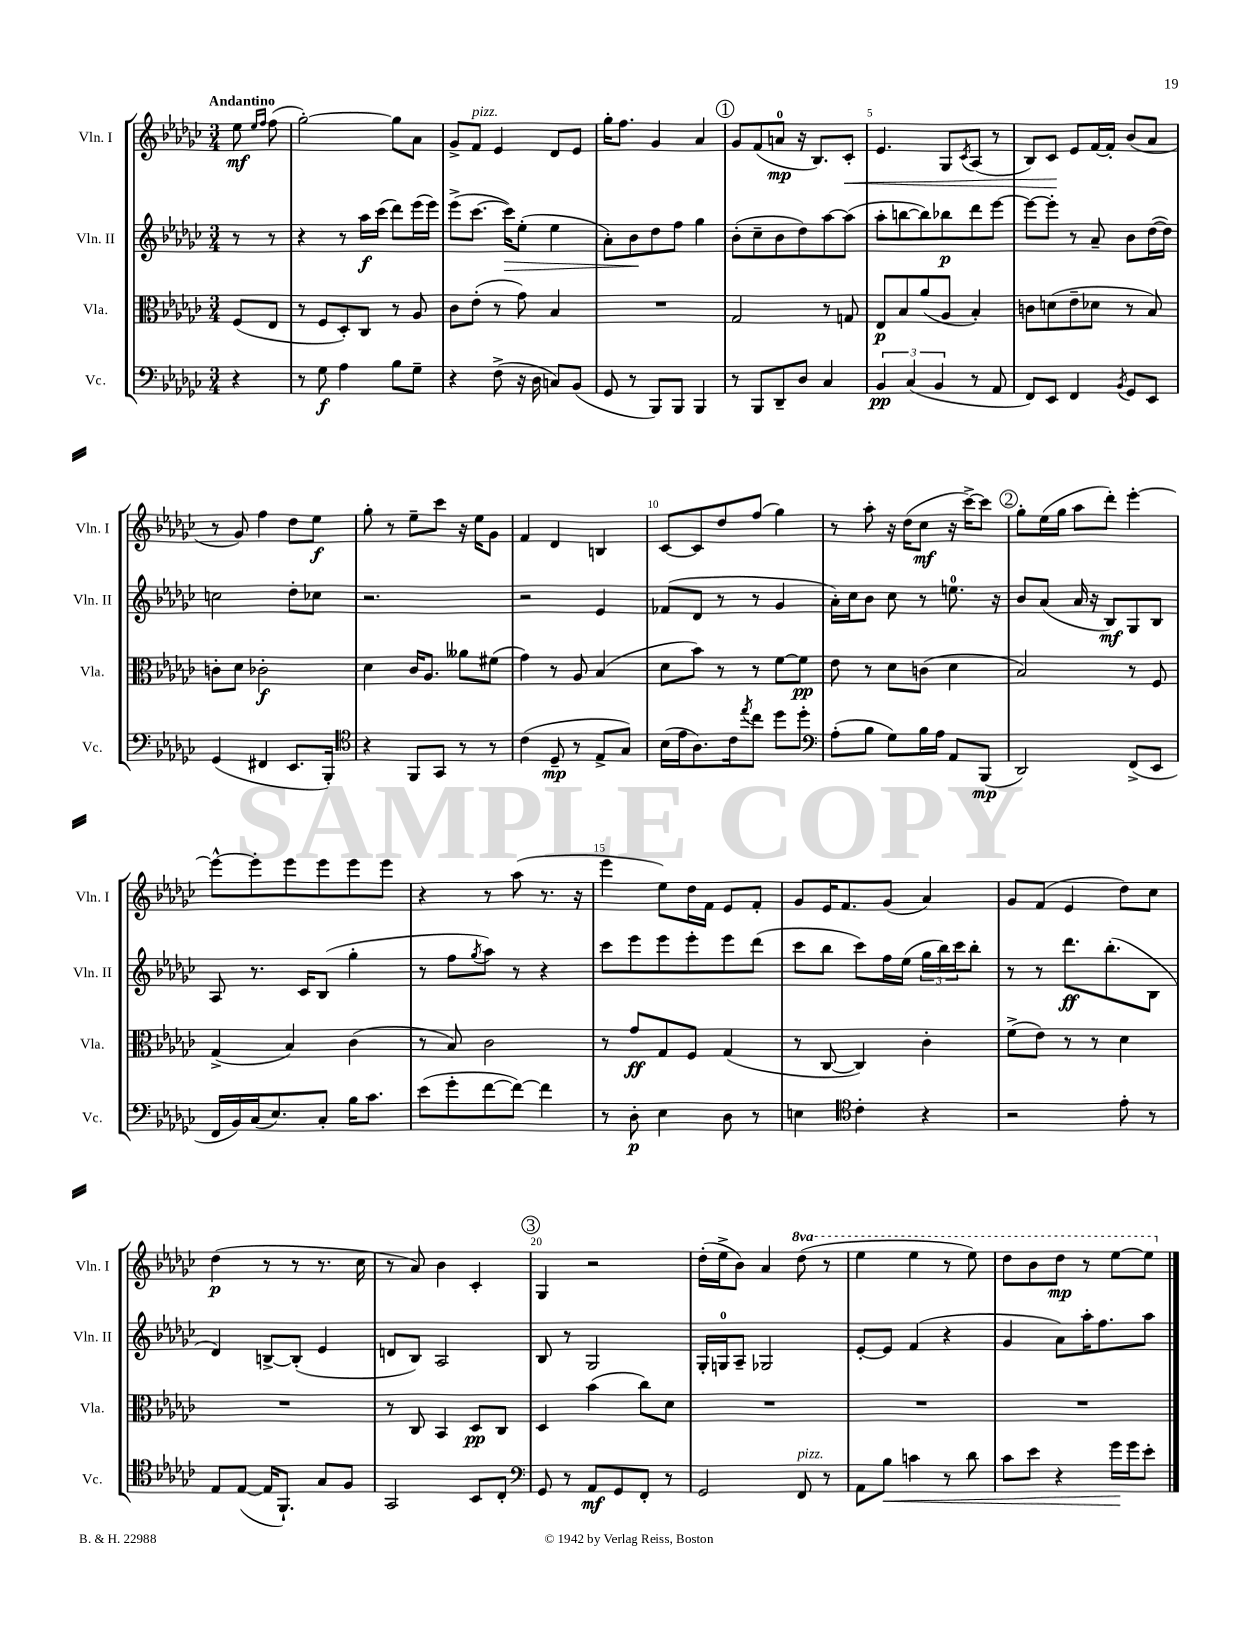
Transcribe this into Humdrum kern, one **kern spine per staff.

**kern	**dynam	**kern	**dynam	**kern	**dynam	**kern	**dynam
*part4	*part4	*part3	*part3	*part2	*part2	*part1	*part1
*staff4	*staff4	*staff3	*staff3	*staff2	*staff2	*staff1	*staff1
*I"Vc.	*	*I"Vla.	*	*I"Vln. II	*	*I"Vln. I	*
*I'Vc.	*	*I'Vla.	*	*I'Vln. II	*	*I'Vln. I	*
*clefF4	*	*clefC3	*	*clefG2	*	*clefG2	*
*k[b-e-a-d-g-c-]	*	*k[b-e-a-d-g-c-]	*	*k[b-e-a-d-g-c-]	*	*k[b-e-a-d-g-c-]	*
*M3/4	*	*M3/4	*	*M3/4	*	*M3/4	*
=	=	=	=	=	=	=	=
!	!	!	!	!	!	!LO:TX:a:B:t=Andantino	!
4r	.	(8F/L	.	8r	.	8ee-\	mf
.	.	.	.	.	.	16qqee-/LL	.
.	.	.	.	.	.	16qqff/JJ	.
.	.	8E-/J	.	8r	.	(8ff\	.
=1	=1	=1	=1	=1	=1	=1	=1
8r	.	8r	.	4r	.	[2gg-'\)	.
8G-\	f	8F/L	.	.	.	.	.
4A-\	.	8D-'/)	.	8r	.	.	.
.	.	8C-/J	.	16aa-\LL	f	.	.
.	.	.	.	(16ccc-\JJ	.	.	.
8B-\L	.	8r	.	8ddd-\L)	.	8gg-\L]	.
8G-~\J	.	8A-/	.	(16eee-\L	.	8a-\J	.
.	.	.	.	16eee-\JJ)	.	.	.
=2	=2	=2	=2	=2	=2	=2	=2
4r	.	8c-\L	.	(8eee-^\L	.	8g-^/L	.
!	!	!	!	!	!	!LO:TX:a:i:t=pizz.	!
.	.	(8e-'\J	.	[8.ccc-\J	.	8f/J	.
(8F^\	.	8r	.	.	.	4e-/	.
!	!	!	!	!	!LO:HP:b	!	!
.	.	.	.	16ccc-\KL])	>	.	.
16r	.	8g-\)	.	(8ee-'\J	.	.	.
16D-\	.	.	.	.	.	.	.
8Cn/L)	.	4B-/	.	4ee-\	.	8d-/L	.
(8BB-/J	.	.	.	.	.	8e-/J	.
=3	=3	=3	=3	=3	=3	=3	=3
8GG-/	.	2.r	.	8a-'\L)	.	16gg-'\KL	.
.	.	.	.	.	.	8.ff\J	.
8r	.	.	.	8b-\	.	.	.
8BBB-/L)	.	.	.	8dd-\	]	4g-/	.
8BBB-/J	.	.	.	8ff\J	.	.	.
4BBB-/	.	.	.	4gg-\	.	4a-/	.
!!LO:REH:place=s1:t=1
=4	=4	=4	=4	=4	=4	=4	=4
8r	.	2G-/	.	(8b-'\L	.	8g-/L	.
8BBB-/L	.	.	.	8cc-~\	.	(8f/	.
8DD-~/	.	.	.	8b-\	.	8an/J	mp
8D-/J	.	.	.	8dd-\)	.	16r	.
.	.	.	.	.	.	8.B-/L)	.
4C-/	.	8r	.	[8aa-\	.	.	.
!	!	!	!	!	!	!	!LO:HP:b
.	.	8Gn/	.	(8aa-\J]	.	8c-'/J	<
=5	=5	=5	=5	=5	=5	=5	=5
6BB-/	pp	8E-/L	p	8aa-'\L	.	4.e-/	.
.	.	8B-/	.	[8bbn\	.	.	.
(6C-/	.	.	.	.	.	.	.
.	.	(8a-/	.	8bb\])	.	.	.
6BB-/	.	.	.	.	.	.	.
.	.	8A-/J	.	8bb-X\	p	8G-/L	.
.	.	.	.	.	.	8qc-/	.
8r	.	4B-'/)	.	8ddd-\	.	(8A-/J	.
8AA-/	.	.	.	[8eee-\J	.	8r	.
=6	=6	=6	=6	=6	=6	=6	=6
8FF/L)	.	8cn\L	.	8eee-\L_	.	8B-/L)	.
8EE-/J	.	(8dn\	.	8eee-'\J]	.	8c-/J	.
4FF/	.	8e-~\	.	8r	.	8e-/L	[
.	.	8d-X\J	.	8a-~/	.	[16f/L	.
.	.	.	.	.	.	16f'/JJ]	.
8qBB-/	.	.	.	.	.	.	.
8GG-/L	.	8r	.	8b-\L	.	(8b-/L	.
8EE-/J	.	8B-/)	.	([16dd-\L	.	8a-/J	.
.	.	.	.	16dd-\JJ])	.	.	.
!!LO:LB:g=z
=7	=7	=7	=7	=7	=7	=7	=7
(4GG-/	.	8cn'\L	.	2ccn\	.	8r	.
.	.	8d-\J	.	.	.	8g-/)	.
4FF#X/	.	2c-X'\	f	.	.	4ff\	.
8.EE-/L	.	.	.	8dd-'\L	.	8dd-\L	.
.	.	.	.	8cc-X\J	.	8ee-\J	f
16BBB-'/Jk)	.	.	.	.	.	.	.
=8	=8	=8	=8	=8	=8	=8	=8
*clefC4	*	*	*	*	*	*	*
4r	.	4d-\	.	2.r	.	8gg-'\	.
.	.	.	.	.	.	8r	.
8FF/L	.	16c-/KL	.	.	.	8ee-~\L	.
.	.	8.A-/J	.	.	.	.	.
8GG-/J	.	.	.	.	.	8ccc-\J	.
8r	.	8a--X\L	.	.	.	16r	.
.	.	.	.	.	.	16ee-\KL	.
8r	.	(8f#X\J	.	.	.	8g-\J	.
=9	=9	=9	=9	=9	=9	=9	=9
(4c-\	.	4g-\)	.	2r	.	4f/	.
8D-~/	mp	8r	.	.	.	4d-/	.
8r	.	8A-/	.	.	.	.	.
8E-^/L	.	(4B-/	.	4e-/	.	4Bn/	.
8G-/J)	.	.	.	.	.	.	.
=10	=10	=10	=10	=10	=10	=10	=10
(16B-\LL	.	8d-\L	.	(8f-X/L	.	[8c-/L	.
16e-\J	.	.	.	.	.	.	.
8.A-\)	.	8b-\J)	.	8d-/J	.	8c-/]	.
.	.	8r	.	8r	.	8dd-/	.
16c-\k	.	.	.	.	.	.	.
8qee-/	.	.	.	.	.	.	.
8cc-\J	.	8r	.	8r	.	(8ff/J	.
8dd-\L	.	[8f\L	.	4g-/	.	4gg-\)	.
8dd-'\J	.	8f\J]	pp	.	.	.	.
=11	=11	=11	=11	=11	=11	=11	=11
*clefF4	*	*	*	*	*	*	*
(8A-'\L	.	8e-\	.	16a-'\LL)	.	8r	.
.	.	.	.	16cc-\J	.	.	.
8B-\J	.	8r	.	8b-\J	.	8aa-'\	.
8G-\L)	.	8d-\L	.	8cc-\	.	16r	.
.	.	.	.	.	.	(16dd-\KL	.
16B-\L	.	(8cn\J	.	8r	.	8cc-\J	mf
16A-\JJ	.	.	.	.	.	.	.
8AA-/L	.	4d-\	.	8.een\	.	16r	.
.	.	.	.	.	.	[16ccc-^\KL)	.
(8BBB-/J	mp	.	.	.	.	8ccc-\J]	.
.	.	.	.	16r	.	.	.
!!LO:REH:place=s1:t=2
=12	=12	=12	=12	=12	=12	=12	=12
2DD-/)	.	2B-/)	.	8b-/L	.	8gg-'\L	.
.	.	.	.	(8a-/J	.	(16ee-\L	.
.	.	.	.	.	.	16gg-\JJ	.
.	.	.	.	16a-/	.	8aa-\L	.
.	.	.	.	16r	.	.	.
.	.	.	.	8B-/L)	mf	8ddd-'\J)	.
(8FF^/L	.	8r	.	8G-/	.	[4eee-'\	.
8EE-/J	.	8F/	.	8B-/J	.	.	.
!!LO:LB:g=z
=13	=13	=13	=13	=13	=13	=13	=13
16FF/LL	.	(4G-^/	.	8A-/	.	8eee-^^\L_	.
16BB-/)	.	.	.	.	.	.	.
(16C-/J	.	.	.	8.r	.	8eee-'\]	.
8.E-/)	.	.	.	.	.	.	.
.	.	4B-/)	.	.	.	8eee-\	.
.	.	.	.	16c-/KL	.	.	.
8C-'/J	.	.	.	(8B-/J	.	8eee-\	.
16B-\KL	.	(4c-\	.	4gg-'\	.	8eee-\	.
8.c-\J	.	.	.	.	.	.	.
.	.	.	.	.	.	8eee-\J	.
=14	=14	=14	=14	=14	=14	=14	=14
(8e-\L	.	8r	.	8r	.	4r	.
8g-'\	.	8B-/)	.	8ff\L	.	.	.
.	.	.	.	8qgg-/	.	.	.
[8f\	.	2c-\	.	8aa-\J)	.	8r	.
8f\J_)	.	.	.	8r	.	(8aa-\	.
4f\]	.	.	.	4r	.	8.r	.
.	.	.	.	.	.	16r	.
=15	=15	=15	=15	=15	=15	=15	=15
8r	.	8r	.	8ccc-\L	.	4eee-\	.
8D-'\	p	8g-/L	ff	8eee-\	.	.	.
4E-\	.	8G-/	.	8eee-\	.	8ee-\L)	.
.	.	8F/J	.	8eee-'\	.	16dd-\L	.
.	.	.	.	.	.	16f\JJ	.
8D-\	.	(4G-/	.	8eee-\	.	8e-/L	.
8r	.	.	.	(8ddd-\J	.	8f'/J	.
=16	=16	=16	=16	=16	=16	=16	=16
4En\	.	8r	.	8ccc-\L	.	8g-/L	.
.	.	[8C-/	.	8bb-\J	.	16e-/K	.
.	.	.	.	.	.	8.f/	.
*clefC4	*	*	*	*	*	*	*
4c-'\	.	4C-/])	.	8ccc-\L)	.	.	.
.	.	.	.	16ff\L	.	(8g-/J	.
.	.	.	.	(16ee-\JJ	.	.	.
4r	.	4c-'\	.	24gg-\LL	.	4a-/)	.
.	.	.	.	24bb-\)	.	.	.
.	.	.	.	24ccc-\J	.	.	.
.	.	.	.	8bb-'\J	.	.	.
=17	=17	=17	=17	=17	=17	=17	=17
2r	.	(8f^\L	.	8r	.	8g-/L	.
.	.	8e-\J)	.	8r	.	(8f/J	.
.	.	8r	.	8.ddd-\L	ff	4e-/	.
.	.	8r	.	.	.	.	.
.	.	.	.	(8.bb-'\	.	.	.
8e-'\	.	4d-\	.	.	.	8dd-\L)	.
8r	.	.	.	8B-\J	.	8cc-\J	.
!!LO:LB:g=z
=18	=18	=18	=18	=18	=18	=18	=18
8E-/L	.	2.r	.	4d-/)	.	(4dd-\	p
([8E-/J	.	.	.	.	.	.	.
16E-/KL]	.	.	.	[8Bn^/L	.	8r	.
8.FF`/J)	.	.	.	.	.	.	.
.	.	.	.	(8B'/J]	.	8r	.
8G-/L	.	.	.	4e-/	.	8.r	.
8F/J	.	.	.	.	.	.	.
.	.	.	.	.	.	16cc-\	.
=19	=19	=19	=19	=19	=19	=19	=19
2GG-/	.	8r	.	8dn/L	.	8r	.
.	.	8C-/	.	8B-/J)	.	8a-/)	.
.	.	4BB-/	.	2A-/	.	4b-\	.
8BB-/L	.	8D-/L	pp	.	.	4c-'/	.
8C-'/J	.	8C-/J	.	.	.	.	.
!!LO:REH:place=s1:t=3
=20	=20	=20	=20	=20	=20	=20	=20
*clefF4	*	*	*	*	*	*	*
8GG-/	.	4D-/	.	8B-/	.	4G-/	.
8r	.	.	.	8r	.	.	.
8AA-/L	mf	(4b-\	.	2G-/	.	2r	.
8GG-/	.	.	.	.	.	.	.
8FF'/J	.	8cc-\L)	.	.	.	.	.
8r	.	8d-\J	.	.	.	.	.
=21	=21	=21	=21	=21	=21	=21	=21
2GG-/	.	2.r	.	16G-'/LL	.	(16dd-'\LL	.
.	.	.	.	16Gn/J	.	16ee-^\J	.
.	.	.	.	8A-~/J	.	8b-\J)	.
.	.	.	.	2G-X/	.	4a-/	.
*	*	*	*	*	*	*8va	*
!LO:TX:a:i:t=pizz.	!	!	!	!	!	!	!
8FF/	.	.	.	.	.	(8ddd-\	.
8r	.	.	.	.	.	8r	.
=22	=22	=22	=22	=22	=22	=22	=22
8AA-\L	.	2.r	.	[8e-'/L	.	4eee-\	.
!	!LO:HP:b	!	!	!	!	!	!
8B-\J	<	.	.	8e-/J]	.	.	.
4cn\	.	.	.	(4f/	.	4eee-\	.
8r	.	.	.	4r	.	8r	.
8d-\	.	.	.	.	.	8eee-\)	.
=23	=23	=23	=23	=23	=23	=23	=23
8c-\L	.	2.r	.	4g-/	.	8ddd-\L	.
8e-\J	.	.	.	.	.	8bb-\	.
4r	.	.	.	8a-\L)	.	8ddd-\J	mp
.	.	.	.	16aa-'\K	.	8r	.
.	.	.	.	8.ff\	.	.	.
16g-\LL	.	.	.	.	.	[8eee-\L	.
16g-\J	[	.	.	.	.	.	.
8e-'\J	.	.	.	8aa-\J	.	8eee-\J]	.
*	*	*	*	*	*	*X8va	*
==	==	==	==	==	==	==	==
*-	*-	*-	*-	*-	*-	*-	*-
